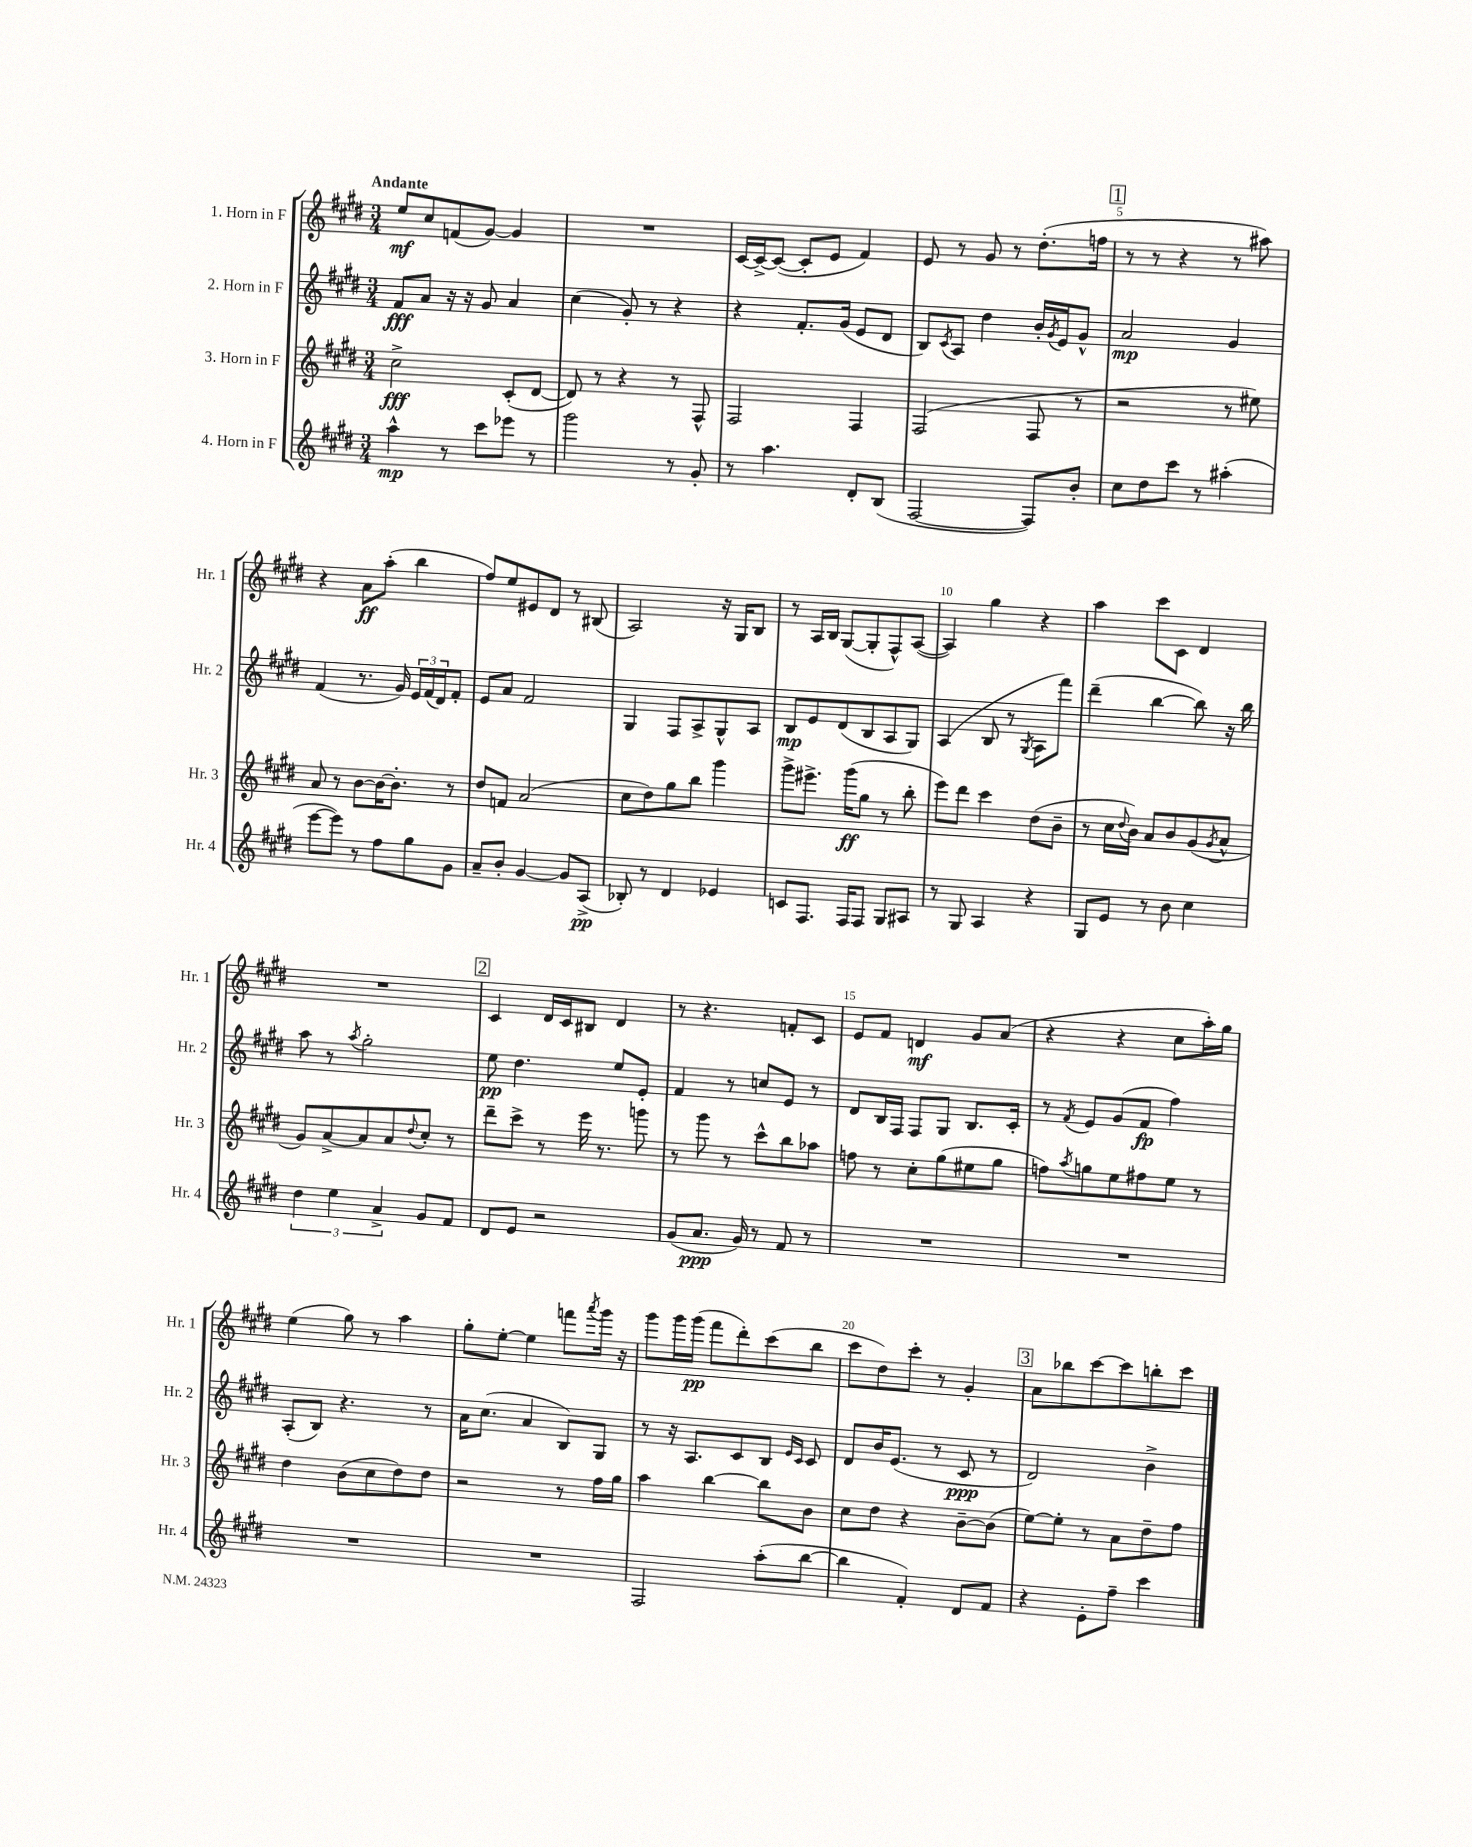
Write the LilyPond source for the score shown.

<<
\new StaffGroup <<
\new Staff = "s0" \with { instrumentName = "1. Horn in F" shortInstrumentName = "Hr. 1" } {
    \clef treble \key e \major \numericTimeSignature \time 3/4 \tempo "Andante"
    e''8\mf cis''8 f'8( gis'8~) gis'4 |
    R2. |
    cis'16~ cis'16~-> cis'8~( cis'8-. e'8 fis'4) |
    e'8 r8 gis'8 r8 dis''8.-.( f''16 |
    \mark \markup { \box "1" } r8 r8 r4 r8 ais''8) |
    r4 a'8\ff a''8-.( b''4 |
    fis''8) e''8 eis'8 dis'8 r8 bis8( |
    a2) r16 gis16 b8 |
    r8 a16 b16 gis8~( gis8-. fis8-^) a8~( |
    a4) gis''4 r4 |
    a''4 cis'''8 cis'8 dis'4 |
    R2. |
    \mark \markup { \box "2" } cis'4 dis'16 cis'16 bis8 dis'4 |
    r8 r4. f'8-. cis'8 |
    e'8 fis'8 d'4\mf gis'8 a'8( |
    r4 r4 cis''8 a''16-.) gis''16 |
    e''4( gis''8) r8 a''4 |
    gis''8-. e''8~-. e''4 f'''8 \acciaccatura { a'''8 } gis'''16 r16 |
    gis'''8 gis'''16 gis'''16\pp( fis'''8 dis'''8-.) cis'''8( b''8 |
    cis'''8 dis''8) cis'''8-. r8 gis'4-. |
    \mark \markup { \box "3" } a'8 bes''8 cis'''8~ cis'''8 b''8-. cis'''8 \bar "|." |
}
\new Staff = "s1" \with { instrumentName = "2. Horn in F" shortInstrumentName = "Hr. 2" } {
    \clef treble \key e \major \numericTimeSignature \time 3/4
    fis'8\fff a'8 r16 r16 gis'8 a'4 |
    cis''4( gis'8-.) r8 r4 |
    r4 fis'8.-. gis'16( e'8 dis'8 |
    b8) \acciaccatura { cis'8 } a8 dis''4 b'16-. \acciaccatura { gis'8 } e'16 gis'8-^ |
    \mark \markup { \box "1" } a'2\mp gis'4 |
    fis'4( r8. gis'16) \tuplet 3/2 { e'16 fis'16( dis'16) } fis'8-. |
    e'8 a'8 fis'2 |
    gis4 fis8 a8-> gis8-^ a8 |
    b8\mp e'8 dis'8( b8 a8 gis8) |
    a4( b8 r8 \acciaccatura { gis8 } a8 fis'''8) |
    dis'''4--( b''4~ b''8) r16 b''16 |
    a''8 r8 \acciaccatura { a''8 } gis''2-. |
    \mark \markup { \box "2" } e''8\pp dis''4. e''8 e'8-. |
    fis'4 r8 c''8 e'8 r8 |
    dis'8 b16 fis16 fis8 gis8 b8. cis'16-. |
    r8 \acciaccatura { fis'8 } e'8 gis'8( fis'8\fp fis''4) |
    a8-.( b8) r4. r8 |
    a'16 cis''8.( a'4 b8) gis8 |
    r8 r16 a8. cis'8 b8 \grace { e'16 cis'16 } cis'8 |
    dis'8 b'16 e'8.( r8 cis'8\ppp r8 |
    \mark \markup { \box "3" } dis'2) b'4-> \bar "|." |
}
\new Staff = "s2" \with { instrumentName = "3. Horn in F" shortInstrumentName = "Hr. 3" } {
    \clef treble \key e \major \numericTimeSignature \time 3/4
    cis''2->\fff cis'8-.( dis'8~ |
    dis'8) r8 r4 r8 fis8-^ |
    fis2 fis4 |
    fis2( fis8 r8 |
    \mark \markup { \box "1" } r2 r8 eis''8) |
    a'8 r8 b'8~ b'16~ b'8.-. r8 |
    dis''8 f'8 a'2( |
    cis''8 dis''8) gis''8 b''8 gis'''4 |
    gis'''8-> eis'''8.-> gis'''16\ff( gis''8 r8 b''8-. |
    e'''8) dis'''8 cis'''4 dis''8( b'8-- |
    r8 cis''16 \appoggiatura { dis''8 } b'16) a'8 b'8 gis'8( \acciaccatura { gis'8 } a'8-^ |
    gis'8) a'8~-> a'8 a'8 \appoggiatura { dis''8 } cis''8-. r8 |
    \mark \markup { \box "2" } dis'''8-- cis'''8-> r8 e'''16 r8. g'''8 |
    r8 gis'''8 r8 cis'''8-^ b''8 aes''8 |
    f''8 r8 cis''8-. gis''8( eis''8 gis''8 |
    f''8) \acciaccatura { a''8 } g''8 e''8 fis''8 e''8 r8 |
    dis''4 b'8( cis''8 dis''8) dis''8 |
    r2 r8 fis''16 gis''16 |
    a''4 b''4~ b''8 b'8 |
    cis''8 dis''8 r4 b'8~-- b'8( |
    \mark \markup { \box "3" } e''8~) e''8-. r8 a'8 dis''8-- fis''8 \bar "|." |
}
\new Staff = "s3" \with { instrumentName = "4. Horn in F" shortInstrumentName = "Hr. 4" } {
    \clef treble \key e \major \numericTimeSignature \time 3/4
    a''4-^\mp r8 cis'''8 ees'''8 r8 |
    gis'''2 r8 gis'8-. |
    r8 a''4. dis'8-. b8( |
    fis2~ fis8) b'8-. |
    \mark \markup { \box "1" } cis''8 dis''8 cis'''8 r8 ais''4-.( |
    e'''8~ e'''8) r8 fis''8 gis''8 gis'8 |
    a'8-- b'8-. gis'4~ gis'8 a8->\pp( |
    bes8-.) r8 dis'4 ees'4 |
    c'8 fis8. fis16 fis8 gis8 ais8 |
    r8 gis8 a4 r4 |
    gis8 e'8 r8 b'8 cis''4 |
    \tuplet 3/2 { dis''4 e''4 a'4-> } gis'8 fis'8 |
    \mark \markup { \box "2" } dis'8 e'8 r2 |
    gis'8( a'8.\ppp gis'16) r8 fis'8 r8 |
    R2. |
    R2. |
    R2. |
    R2. |
    fis2 a''8-.( b''8~ |
    b''4 fis'4-.) dis'8 fis'8 |
    \mark \markup { \box "3" } r4 e'8-. fis''8-- cis'''4 \bar "|." |
}
>>
>>
\layout { \context { \Score \override BarNumber.break-visibility = ##(#f #t #t) barNumberVisibility = #(every-nth-bar-number-visible 5) } }
